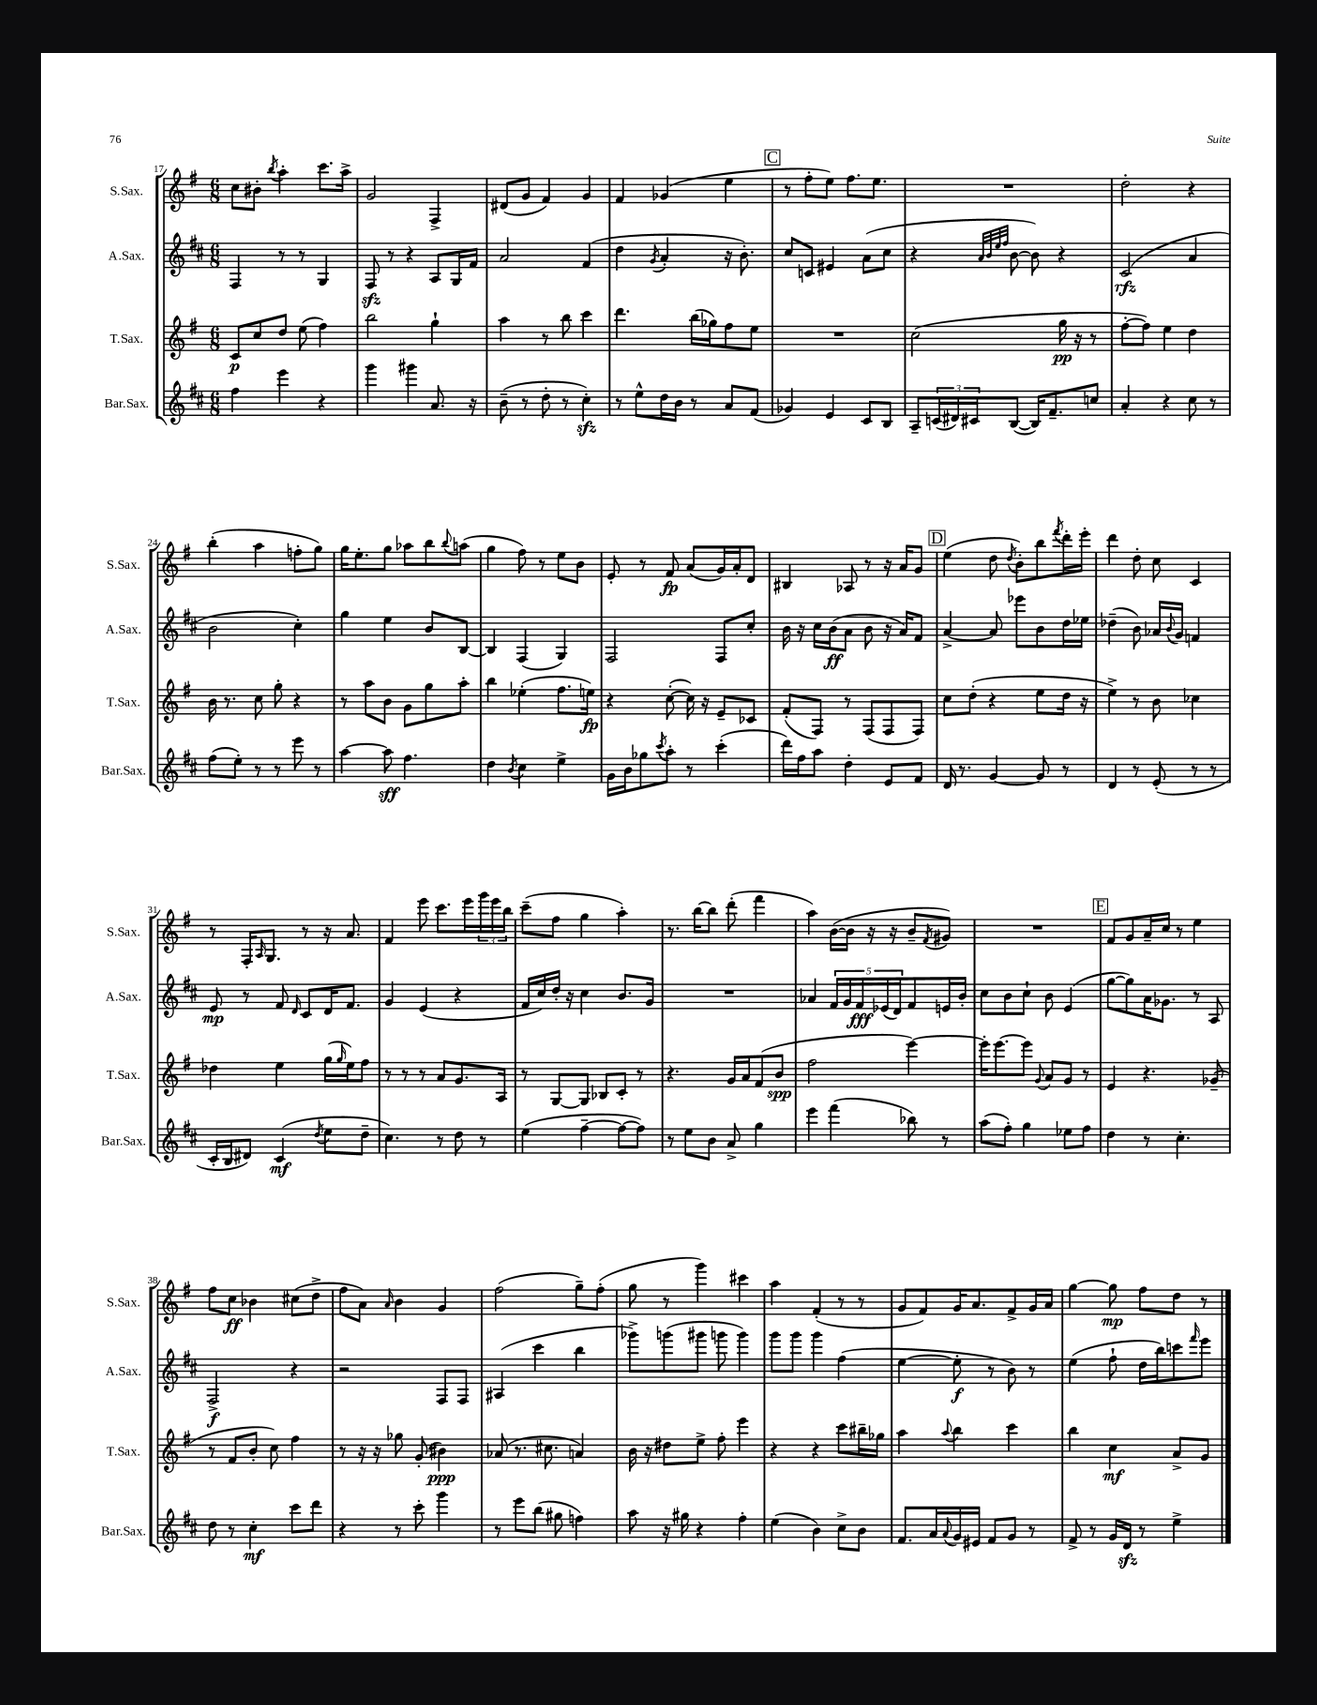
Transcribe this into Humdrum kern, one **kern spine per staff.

**kern	**kern	**kern	**kern
*staff4	*staff3	*staff2	*staff1
*clefG2	*clefG2	*clefG2	*clefG2
*k[f#c#]	*k[f#]	*k[f#c#]	*k[f#]
*M6/8	*M6/8	*M6/8	*M6/8
4ff#\	8c/L	4F#/	8cc\L
.	8cc/	.	8b#'\J
.	.	.	8qbb/
4eee\	8dd/J	8r	4aa'\
.	(8ee\	8r	.
4r	4ff#\)	4G/	8.ccc\L
.	.	.	16aa^\Jk
=	=	=	=
4ggg\	2bb\	8F#/	2g/
.	.	8r	.
4ggg#\	.	4r	.
8.a/	4gg`\	8A/L	4F#^/
.	.	16G/L	.
16r	.	16f#/JJ	.
=	=	=	=
(8b~\	4aa\	2a/	(8d#/L
8r	.	.	8g/J
8dd'\	8r	.	4f#/)
8r	8bb\	.	.
4cc#'\)	4ccc\	(4f#/	4g/
=	=	=	=
8r	4.ddd\	4dd\	4f#/
8ee^^\L	.	.	.
.	.	8qg/	.
16dd\L	.	4a'/	(4g-/
16b\JJ	.	.	.
8r	(16bb\LL	.	.
.	16gg-\J)	.	.
8a/L	8ff#\	16r	4ee\
.	.	8.b'\)	.
(8f#/J	8ee\J	.	.
=	=	=	=
4g-/)	2.r	8cc#/L	8r
.	.	8c/J	8ff#'\L
4e/	.	4e#/	8ee\J)
.	.	.	8.ff#\L
8c#/L	.	(8a\L	.
.	.	.	8.ee\J
8B/J	.	8cc#\J	.
=	=	=	=
8A~/L	(2cc\	4r	2.r
(24c/L	.	.	.
24d#/)	.	.	.
24c#/J	.	.	.
.	.	32qqa/LLL	.
.	.	32qqb/	.
.	.	32qqee/	.
.	.	32qqff#/JJJ	.
([8B/J	.	[8b\	.
16B/]LK)	.	8b\])	.
8.f#~/	.	.	.
.	16gg\	4r	.
.	16r	.	.
8cc/J	8r	.	.
=	=	=	=
4a'/	[8ff#'\L	(2c#/	2dd'\
.	8ff#\]J)	.	.
4r	4ee\	.	.
8cc#\	4dd\	4a/	4r
8r	.	.	.
=	=	=	=
(8ff#\L	16b\	2b\	(4bb'\
.	8.r	.	.
8ee'\J)	.	.	.
8r	8cc\	.	4aa\
8r	8gg'\	.	.
8eee\	4r	4cc#'\)	8ff'\L
8r	.	.	8gg\J)
=	=	=	=
[4aa\	8r	4gg\	16gg\LK
.	.	.	8.ee'\
.	8aa\L	.	.
8aa\]	8b\J	4ee\	8gg\J
4.ff#\	8g\L	.	8aa-\L
.	8gg\	8b/L	8bb\
.	.	.	8qqbb/
.	8aa'\J	[8B/J	(8aa\J
=	=	=	=
4dd\	4bb\	4B/]	4gg\
8qb/	.	.	.
4cc#\	(4ee-'\	(4F#/	8ff#\)
.	.	.	8r
4ee^\	8.ff#\L	4G/)	8ee\L
.	.	.	8b\J
.	16ee\Jk)	.	.
=	=	=	=
16g\LL	4r	2F#/	8e'/
16b\J	.	.	.
8gg-\	.	.	8r
8qccc#/	.	.	.
8aa'\J	([8cc'\	.	8f#/
8r	16cc\])	.	(8a/L
.	16r	.	.
(4ccc#'\	8e~/L	8F#/L	16g/L)
.	.	.	16a'/J
.	8c-/J	8cc#'/J	8d/J
=	=	=	=
16ddd\LL)	(8f#'/L	16b\	4B#/
16ff#\J	.	16r	.
8aa\J	8F#/J)	16cc#\LL	.
.	.	(16b\J	.
4dd'\	8r	8a\J	8A-/
.	(8F#/L	8b\	8r
8e/L	8F#/	16r	16r
.	.	16a/LK)	16a/LK
8f#/J	8F#/J)	8f#/J	8g/J
=	=	=	=
16d/	8cc\L	[4a^/	(4ee\
8.r	.	.	.
.	(8dd'\J	.	.
[4g/	4r	8a/]	8dd\
.	.	.	8qdd/
.	.	8eee-\L	8b'\L)
8g/]	8ee\L	8b\	8bb\
.	.	.	8qfff#/
8r	16dd\Jk	16dd\L	16ddd'\L
.	16r	16ee-\JJ	16eee'\JJ
=	=	=	=
4d/	4ee^\)	(4dd-~\	4ddd\
8r	8r	8b\)	8dd'\
(8e'/	8b\	16a-/LL	8cc\
.	.	8qqb/	.
.	.	16g/JJ	.
8r	4cc-\	4f/	4c/
8r	.	.	.
=	=	=	=
16c#'/LL	4dd-\	8e/	8r
16B/J	.	.	.
8d#/J)	.	8r	16F#'/LK
.	.	.	16qqA/
.	.	.	8.G/J
(4c#/	4ee\	8f#/	.
.	.	16qqd/	.
.	.	8c#/L	8r
8qdd/	.	.	.
8ee\L	(16gg\LL	16d/K	16r
.	16qqgg/	.	.
.	16ee\J)	8.f#/J	8.a/
8dd~\J	8ff#\J	.	.
=	=	=	=
4.cc#\)	8r	4g/	4f#/
.	8r	.	.
.	8r	(4e/	8eee\
8r	8a/L	.	8.ccc\L
8dd\	8.g/	4r	.
.	.	.	16eee\L
8r	.	.	24ggg\
.	.	.	24eee\
.	16A/Jk	.	.
.	.	.	24bb\JJ
=	=	=	=
(4ee\	8r	16f#/LL	(8ccc~\L
.	.	16cc#/)	.
.	[8G/L	16dd'/JJ	8ff#\J
.	.	16r	.
[4ff#~\	8G/]J	4cc#\	4gg\
.	8B-/L	.	.
8ff#\_L	8c'/J	8.b/L	4aa'\)
8ff#\]J)	8r	.	.
.	.	16g/Jk	.
=	=	=	=
8r	4.r	2.r	8.r
8ee\L	.	.	.
.	.	.	[16bb\LK
8b\J	.	.	8bb\]J
8a^/	16g/LL	.	(8ddd'\
.	16a/J	.	.
4gg\	(8f#/	.	4fff#\
.	8b/J	.	.
=	=	=	=
4eee\	2ff#\	4a-/	4aa\)
(4fff#\	.	20f#/LL	([16b\LL
.	.	20g/	.
.	.	.	16b\]JJ
.	.	20f#/	.
.	.	.	16r
.	.	(20e-/	.
.	.	.	16r
.	.	20d/J)	.
8bb-\)	[4eee\)	8f#/	8b~/L
.	.	.	8qf#/
8r	.	16e/L	8g#/J)
.	.	16b'/JJ	.
=	=	=	=
(8aa\L	16eee'\]LK	8cc#\L	2.r
.	[8.eee\	.	.
8ff#'\J)	.	8b\	.
4gg\	8eee\]J	8cc#`\J	.
.	8qqg/	.	.
.	8a/L	8b\	.
8ee-\L	8g/J	(4e/	.
8ff#\J	8r	.	.
=	=	=	=
4dd\	4e/	[8gg\L	8f#/L
.	.	8gg\])	8g/
8r	4.r	16a\K	16a~/L
.	.	8.g-\J	16cc/JJ
4.cc#'\	.	.	8r
.	.	8r	4ee\
.	(8g-~/	8A/	.
=	=	=	=
8dd\	8r	2F#^/	8ff#\L
8r	8f#/L	.	8cc\J
4cc#'\	8b'/J	.	4b-\
.	8cc\)	.	.
8ccc#\L	4ff#\	4r	(8cc#\L
8ddd\J	.	.	8dd^\J
=	=	=	=
4r	8r	2r	8ff#\L
.	16r	.	8a\J)
.	16r	.	.
.	.	.	16qqa/
8r	8gg-\	.	4b\
8ccc#'\	(8g'/	.	.
4ggg\	4b#\)	8F#/L	4g/
.	.	8F#/J	.
=	=	=	=
8r	(8a-/	(4A#/	(2ff#\
8eee\L	8.r	.	.
(8bb\J	.	4ccc#\	.
.	8.cc#\	.	.
8gg#\	.	.	.
4ff\)	4a/)	4bb\	8gg~\L)
.	.	.	(8ff#'\J
=	=	=	=
8aa\	16b\	8ggg-^\L)	8gg\
.	16r	.	.
16r	8dd#\L	(8ggg\	8r
16gg#\	.	.	.
4r	8ee^\J	8ggg#\J	4ggg\)
.	8ff#'\	8ggg\	.
4ff#'\	4eee\	4ggg\)	4ccc#\
=	=	=	=
(4ee\	4r	8ggg\L	4aa\
.	.	8ggg\J	.
4b\)	4r	4ggg\	(4f#'/
8cc#^\L	8ccc\L	(4ff#\	8r
8b\J	16bb#~\L	.	8r
.	16gg-\JJ	.	.
=	=	=	=
8.f#/L	4aa\	[4ee\	8g/L
.	.	.	8f#/)
16a/L	.	.	.
8qqa/	8qqaa/	.	.
16g/	4bb\	8ee'\]	16g/K
16e#/JJ	.	.	8.a/
8f#/L	.	8r	.
8g/J	4ccc\	8b\)	8f#^/
8r	.	8r	16g/L
.	.	.	16a/JJ
=	=	=	=
8f#^/	4bb\	(4ee\	[4gg\
8r	.	.	.
16g/LL	4cc\	8ff#`\	8gg\]
16d/JJ	.	.	.
8r	.	16dd\LL	8ff#\L
.	.	16bb\J)	.
4ee^\	8a^/L	8ccc\	8dd\J
.	.	16qqfff#/	.
.	8g/J	8eee\J	8r
==	==	==	==
*-	*-	*-	*-
